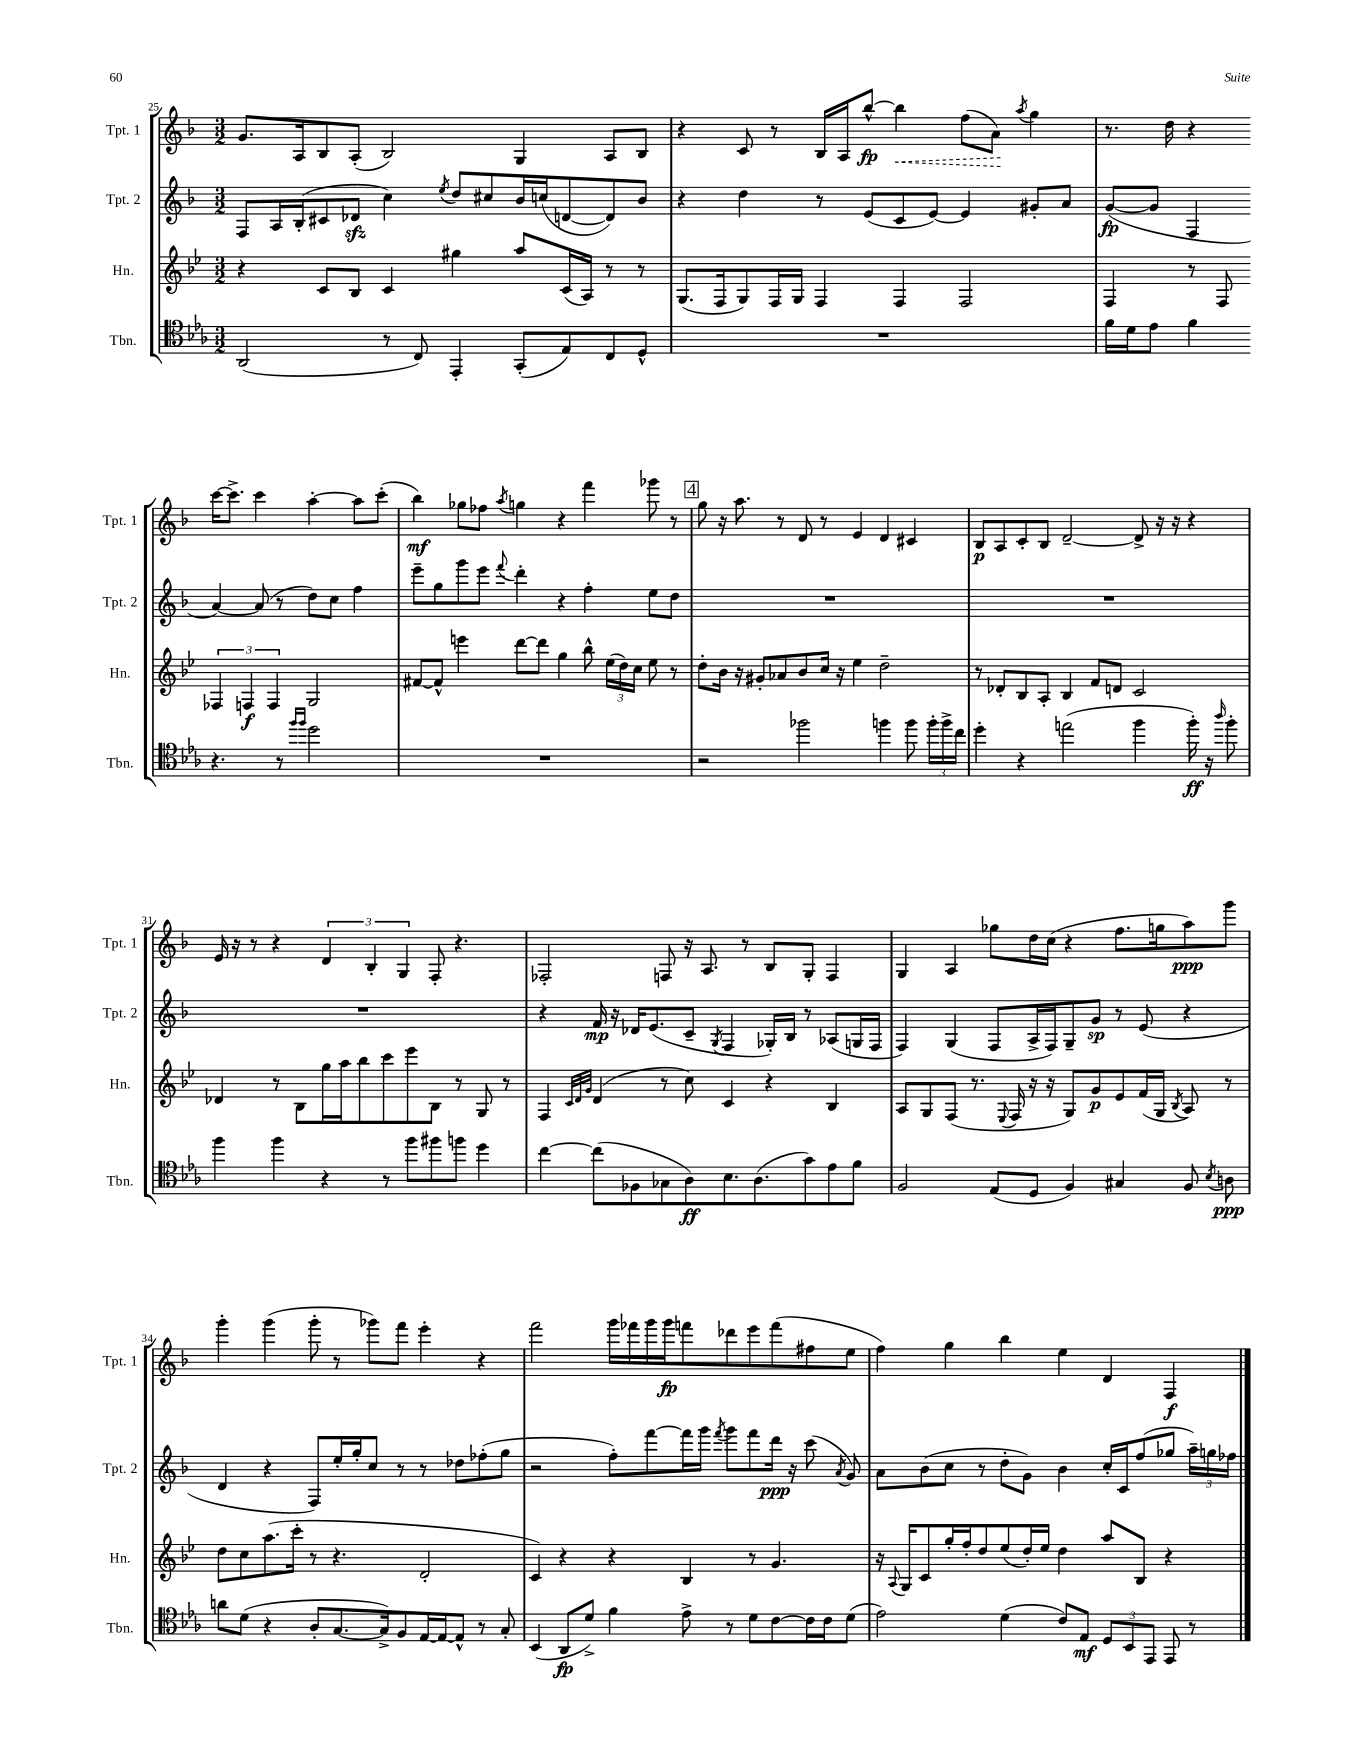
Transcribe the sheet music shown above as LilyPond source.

<<
\new StaffGroup <<
\new Staff = "s0" \with { instrumentName = "Tpt. 1" shortInstrumentName = "Tpt. 1" } {
    \clef treble \key f \major \numericTimeSignature \time 3/2
    \autoBeamOff g'8.[ a16 bes8 a8]-.( bes2) g4 a8[ bes8] |
    r4 c'8 r8 bes16[ a16 bes''8]~-^\fp \once \override Hairpin.style = #'dashed-line bes''4\< f''8[( a'8]\!) \acciaccatura { a''8 } g''4 |
    r8. d''16 r4 c'''16[~ c'''8.]-> c'''4 a''4~-. a''8[ c'''8]-.( |
    bes''4\mf) ges''8[ fes''8] \acciaccatura { a''8 } g''4 r4 f'''4 ges'''8 r8 |
    \mark \markup { \box "4" } g''8 r16 a''8. r8 d'8 r8 e'4 d'4 cis'4 |
    bes8[\p a8 c'8-. bes8] d'2~-- d'8-> r16 r16 r4 |
    e'16 r16 r8 r4 \tuplet 3/2 { d'4 bes4-. g4 } f8-. r4. |
    fes2-. f8 r16 a8. r8 bes8[ g8]-. f4 |
    g4 a4 ges''8[ d''16 c''16]( r4 f''8.[ g''16 a''8\ppp) g'''8] |
    g'''4-. g'''4( g'''8-. r8 ges'''8[) f'''8] e'''4-. r4 |
    f'''2 g'''16[ fes'''16 g'''16 g'''16\fp f'''8 des'''8 e'''8 f'''8( fis''8 e''8] |
    f''4) g''4 bes''4 e''4 d'4 f4\f \bar "|." |
}
\new Staff = "s1" \with { instrumentName = "Tpt. 2" shortInstrumentName = "Tpt. 2" } {
    \clef treble \key f \major \numericTimeSignature \time 3/2
    \autoBeamOff f8[ a16 bes16-.( cis'8 des'8]\sfz c''4) \acciaccatura { e''8 } d''8[ cis''8 bes'16 c''16( d'8~ d'8) bes'8] |
    r4 d''4 r8 e'8[( c'8 e'8]~) e'4 gis'8[-. a'8] |
    g'8[~\fp( g'8] f4 a'4~) a'8( r8 d''8[) c''8] f''4 |
    e'''8[-- g''8 g'''8 e'''8] \appoggiatura { f'''8 } d'''4-. r4 f''4-. e''8[ d''8] |
    \mark \markup { \box "4" } R1. |
    R1. |
    R1. |
    r4 f'16\mp r16 des'16[ e'8.( c'8]-- \acciaccatura { g8 } f4 ges16[-.) bes16] r8 aes8[( g16 f16] |
    f4) g4( f8[ a16-> f16) g8-- g'8]\sp r8 e'8( r4 |
    d'4 r4 f8[) e''16-. g''16-. c''8] r8 r8 des''8[ fes''8-.( g''8] |
    r2 f''8[-.) f'''8~ f'''16 g'''16] \acciaccatura { f'''8 } g'''8[ f'''8 d'''16]\ppp r16 c'''8( \acciaccatura { a'8 } g'8) |
    a'8[ bes'8( c''8] r8 d''8[-. g'8]) bes'4 c''16[-. c'16 f''8( ges''8] \tuplet 3/2 { a''16[--) g''16 fes''16] } \bar "|." |
}
\new Staff = "s2" \with { instrumentName = "Hn." shortInstrumentName = "Hn." } {
    \clef treble \key bes \major \numericTimeSignature \time 3/2
    \autoBeamOff r4 c'8[ bes8] c'4 gis''4 a''8[ c'16( a16]) r8 r8 |
    g8.[( f16 g8) f16 g16] f4 f4 f2 |
    f4 r8 f8 \tuplet 3/2 { fes4 f4\f f4 } g2 |
    fis'8[~ fis'8]-^ e'''4 d'''8[~ d'''8] g''4 bes''8-^ \tuplet 3/2 { ees''16[( d''16) c''16] } ees''8 r8 |
    \mark \markup { \box "4" } d''8[-. bes'16] r16 gis'8[-. aes'8 bes'8 c''16] r16 ees''4 d''2-- |
    r8 des'8[-. bes8 a8]-. bes4 f'8[ d'8] c'2 |
    des'4 r8 bes8[ g''16 a''16 bes''8 c'''8 ees'''8 bes8] r8 g8 r8 |
    f4 \grace { c'32[ d'32 g'32] } d'4( r8 c''8) c'4 r4 bes4 |
    a8[ g8 f8]( r8. \appoggiatura { ees8 } f16 r16 r16 g8[) g'8\p ees'8 f'16( g16] \acciaccatura { bes8 } a8) r8 |
    d''8[ c''8 a''8.( c'''16]-. r8 r4. d'2-. |
    c'4) r4 r4 bes4 r8 g'4. |
    r16 \appoggiatura { a8 } g16[ c'8 g''16-. f''16-. d''8 ees''8( d''16-.) ees''16] d''4 a''8[ bes8] r4 \bar "|." |
}
\new Staff = "s3" \with { instrumentName = "Tbn." shortInstrumentName = "Tbn." } {
    \clef tenor \key ees \major \numericTimeSignature \time 3/2
    \autoBeamOff aes,2( r8 c8) ees,4-. g,8[-.( ees8) c8 d8]-^ |
    R1. |
    f'16[ d'16 ees'8] f'4 r4. r8 \grace { f''16[ f''16] } d''2 |
    R1. |
    \mark \markup { \box "4" } r2 fes''2 f''4 f''8 \tuplet 3/2 { f''16[-. f''16-> c''16] } |
    d''4-. r4 e''2( f''4 f''16-.\ff) r16 \grace { aes''16 } f''8-. |
    f''4 f''4 r4 r8 f''8[ fis''8 f''8] d''4 |
    c''4~ c''8[( fes8 ges8 aes8\ff) bes8. aes8.( g'8) ees'8 f'8] |
    f2 ees8[( d8] f4) gis4 f8 \acciaccatura { bes8 } a8\ppp |
    a'8[ d'8]( r4 aes8[-. g8.~ g16->) f8 ees16~ ees16~ ees8]-^ r8 g8-. |
    bes,4( aes,8[\fp d'8]->) f'4 ees'8-> r8 d'8[ c'8~ c'16 c'16 d'8]( |
    ees'2) d'4( c'8[) ees8]\mf \tuplet 3/2 { d8[ bes,8 ees,8] } ees,8 r8 \bar "|." |
}
>>
>>
\layout { \context { \Score currentBarNumber = #25 } }
